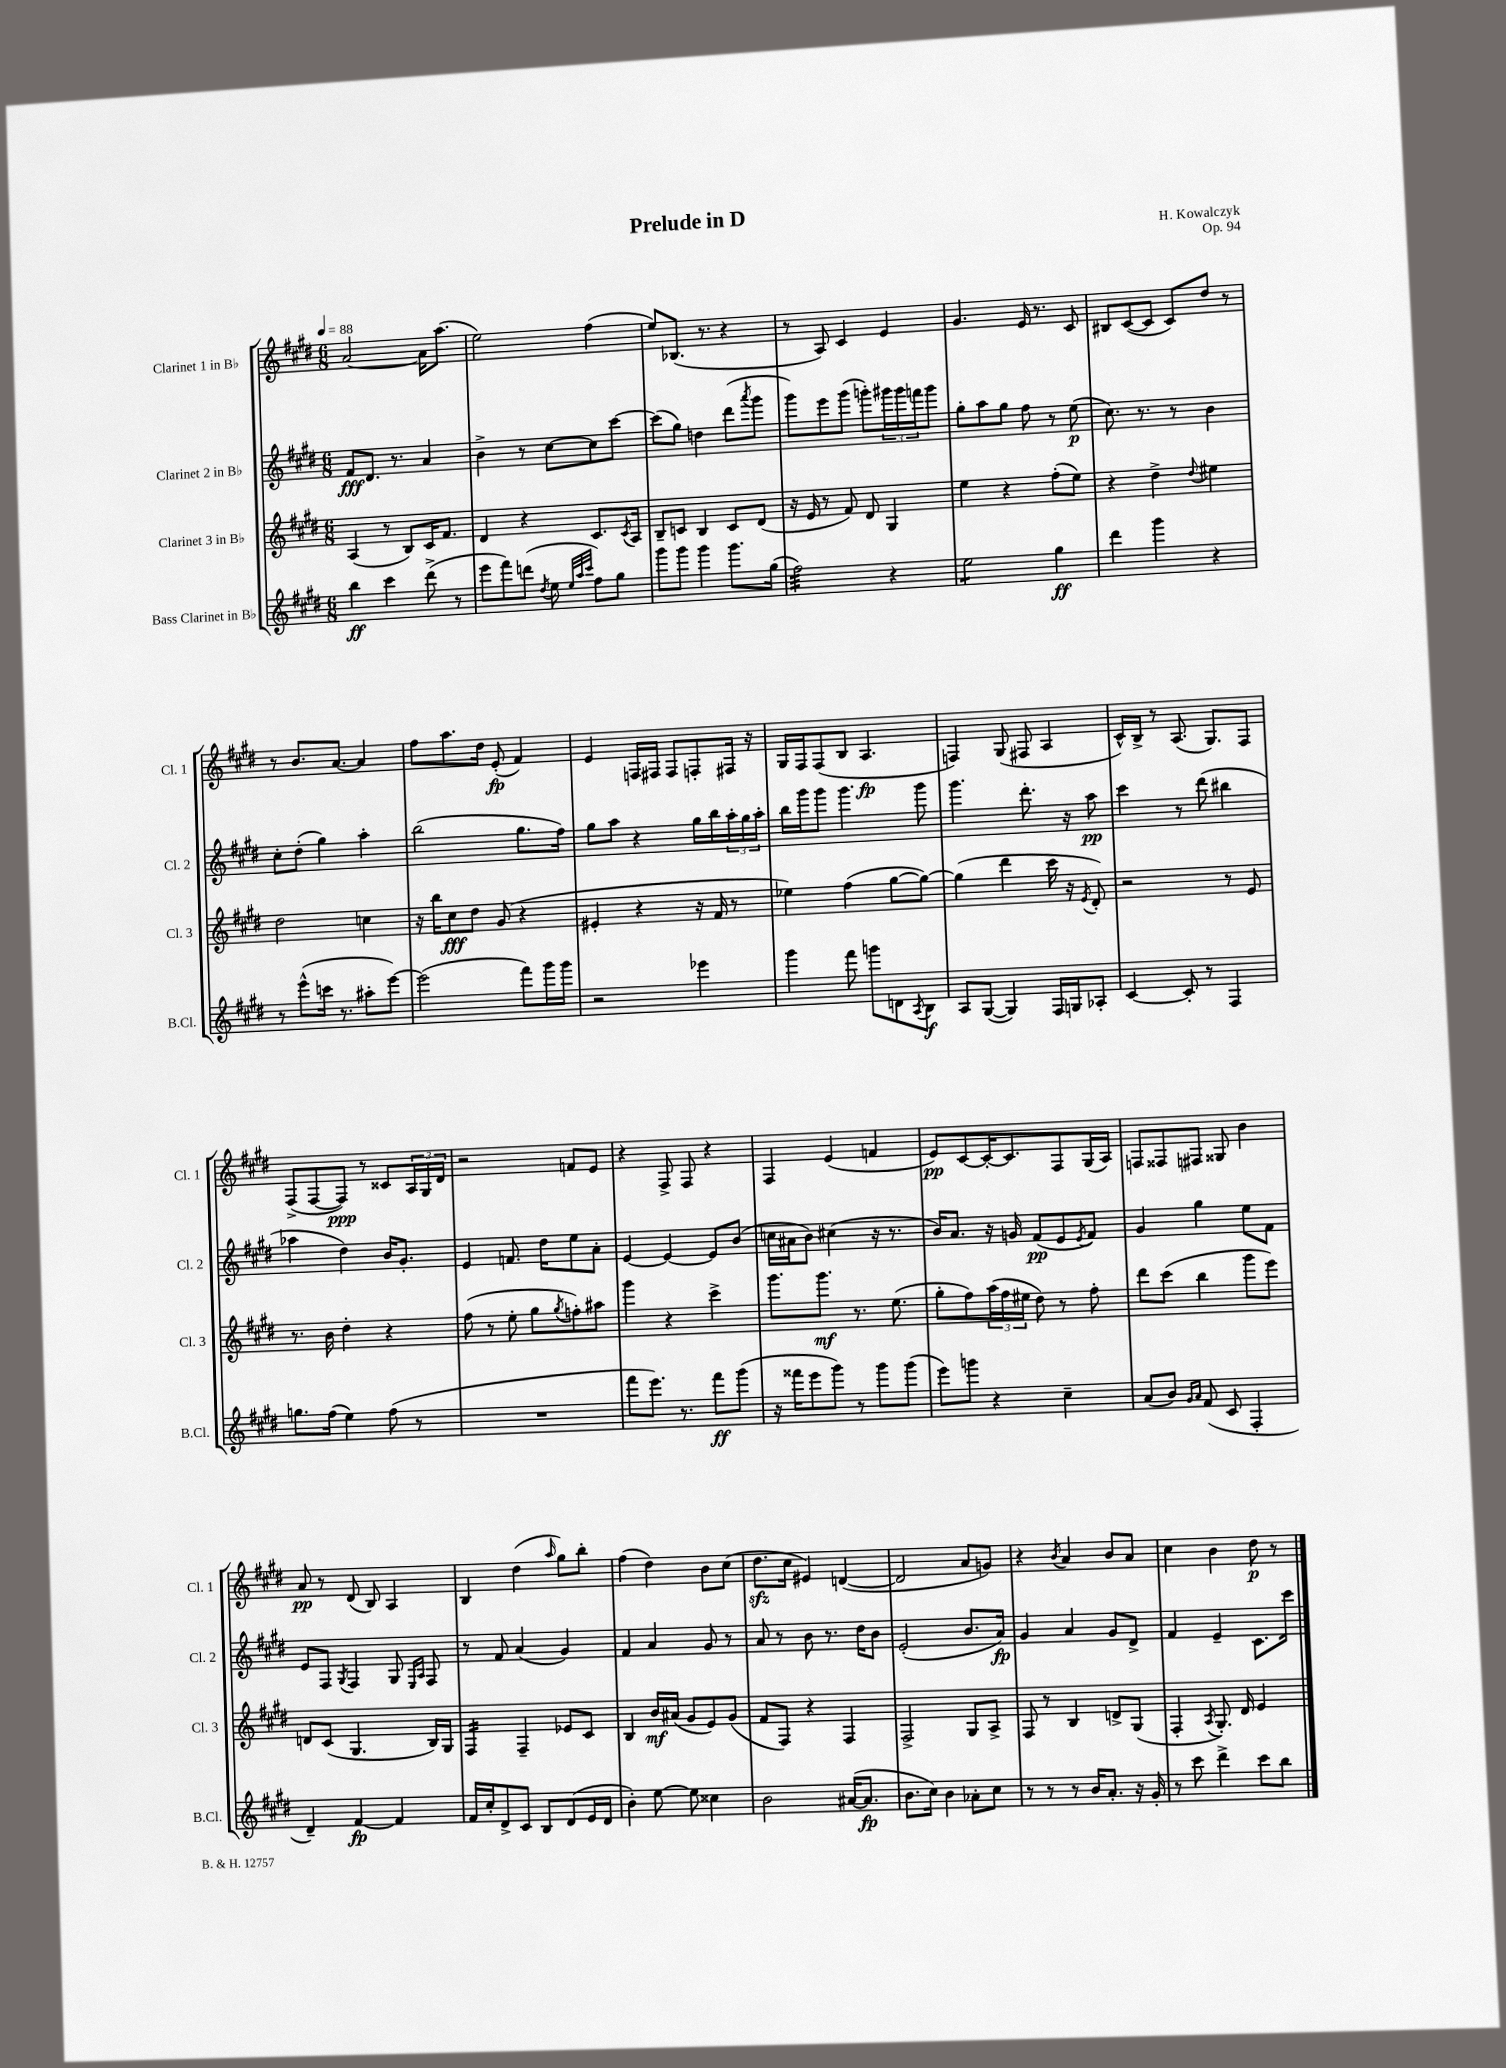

**kern	**kern	**kern	**kern
*staff4	*staff3	*staff2	*staff1
*clefG2	*clefG2	*clefG2	*clefG2
*k[f#c#g#d#]	*k[f#c#g#d#]	*k[f#c#g#d#]	*k[f#c#g#d#]
*M6/8	*M6/8	*M6/8	*M6/8
*MM88	*MM88	*MM88	*MM88
4bb	(4A	8f#	[2a
.	.	8.d#	.
4ccc#	8r	.	.
.	.	8.r	.
.	8B)	.	.
(8ddd#^	16c#	4a	16a]
.	8.f#	.	(8.aa
8r	.	.	.
=	=	=	=
8eee	4d#	4b^	2ee)
8fff#)	.	.	.
(8ddd	4r	8r	.
8qdd#	.	.	.
8ee	.	[8cc#	.
32qqee	.	.	.
32qqaa	.	.	.
32qqccc#	.	.	.
8ff#)	8.c#	8cc#]	(4ff#
8gg#	.	[8ccc#	.
.	8qc#	.	.
.	16A	.	.
=	=	=	=
8ggg#	8B~	(8ccc#]	8ee)
8ggg#	8c	8gg#)	(8.B-
4ggg#	4B	4dd	.
.	.	.	8.r
8.ggg#	8c	(8ddd#	4r
.	.	8qaaa	.
.	(8d#	8ggg#	.
(16gg#	.	.	.
=	=	=	=
2ff#)	16r	8ggg#)	8r
.	16e	.	.
.	8r	8eee	8A)
.	8f#)	(8ggg#	4c#
.	8d#	8ggg')	.
4r	4G#	24ggg#	4e
.	.	24ggg#	.
.	.	24fff	.
.	.	8ggg#	.
=	=	=	=
2ee	4ee	8gg#'	4.g#
.	.	8aa	.
.	4r	8gg#	.
.	.	8ff#	16e
.	.	.	8.r
4gg#	(8ff#'	8r	.
.	8ee)	(8ee	8c#
=	=	=	=
4ddd#	4r	8.cc#)	8B#
.	.	.	([8c#
.	.	8.r	.
4ggg#	4dd#^	.	8c#]
.	.	8r	8c#)
.	8qqdd#	.	.
4r	4ee#	4b	8dd#
.	.	.	8r
=	=	=	=
8r	2dd#	8cc#'	8r
(8eee^^	.	(8dd#'	8.b
16ccc	.	4gg#)	.
8.r	.	.	[8.a
8aa#'	4cc	4aa'	4a]
[8eee)	.	.	.
=	=	=	=
(2eee]	16r	(2bb	8ff#
.	16bb	.	.
.	8cc#	.	8.aa
.	8dd#	.	.
.	.	.	16dd#
.	(8g#	.	(8e'
8fff#)	4r	8.gg#	4f#)
16ggg#	.	.	.
16ggg#	.	16ff#)	.
=	=	=	=
2r	4e#'	8gg#	4e
.	.	8aa	.
.	4r	4r	16F
.	.	.	16F#
.	.	.	8F#
4eee-	16r	16gg#	8F'
.	16f#	16bb	.
.	8r	24aa'	16F#
.	.	24gg#	.
.	.	.	16r
.	.	24aa'	.
=	=	=	=
4ggg#	4ee-)	16bb	16G#
.	.	16ggg#	16F#
.	.	8ggg#	(8F#
8fff#	(4ff#	4.ggg#	8B
8ggg	.	.	4.A
8d	[8gg#	.	.
8qA	.	.	.
8B	8gg#_)	8ggg#	.
=	=	=	=
8A	(4gg#]	4.ggg#	4F)
([8G#	.	.	.
4G#])	4ddd#	.	(8G#
.	.	8.ddd#'	8F#
16F#	16ccc#	.	4A
16G	16r	16r	.
.	8qe	.	.
8A-'	8d#')	8aa	.
=	=	=	=
[4c#	2r	4ccc#	16c#^^)
.	.	.	16B^
.	.	.	8r
8c#']	.	8r	(8.A
8r	.	(8ddd#	.
.	.	.	8.G#)
4F#	8r	4bb#	.
.	8e	.	8F#
=	=	=	=
8.gg	8.r	4aa-	(8F#^
.	.	.	[8F#
(16ff#	16b	.	.
4ee)	4dd#'	4dd#)	8F#])
.	.	.	8r
(8ff#	4r	16b	8c##
.	.	8.g#'	.
8r	.	.	24A
.	.	.	24G#
.	.	.	24d#
=	=	=	=
2.r	(8ff#	4e	2r
.	8r	.	.
.	8ee'	8.f	.
.	8gg#	.	.
.	.	16dd#	.
.	8qgg#	.	.
.	8ff')	8ee	8f
.	8aa#	8a'	8e
=	=	=	=
8fff#	4ggg#	[4e	4r
8.eee)	.	.	.
.	4r	4e_	8F#^
8.r	.	.	.
.	.	.	8F#
8fff#	4ccc#^	8e]	4r
(8ggg#	.	(8b	.
=	=	=	=
16r	8.ggg#	16cc	4F#
16fff##	.	16a#	.
8eee	.	8b)	.
.	8.ggg#	.	.
8ggg#)	.	(4cc#	(4e
8r	8.r	.	.
8ggg#	.	16r	4f
.	(8.ee	8.r	.
(8ggg#	.	.	.
=	=	=	=
8eee)	8gg#'	16b)	8e)
.	.	8.a	.
8ggg	8ff#)	.	[8c#
4r	(24aa	16r	16c#'_
.	24ff#	.	.
.	.	16g	8.c#]
.	24ee#	.	.
.	8dd#)	(8f#	.
4cc#~	8r	8e	8F#
.	.	8qe	.
.	8ff#'	8f#)	(16G#
.	.	.	16A)
=	=	=	=
(8a	8ddd#	4g#	8F
8b)	(8ccc#	.	8F##
16qqg#	.	.	.
16qqa	.	.	.
(8f#	4bb	4gg#	8F#
8c#	.	.	8G##
4F#'	8ggg#	8ee	4b
.	8eee)	8f#	.
=	=	=	=
4d#~)	8d	8e	8a
.	(8c#	8F#	8r
.	.	8qG#	.
[4f#	4.G#	4F#	(8d#
.	.	.	8B)
4f#]	.	8G#	4A
.	.	16qqE	.
.	.	16qqA	.
.	16B)	8F#	.
.	16G#	.	.
=	=	=	=
16f#	4F#	8r	4B
16cc#'	.	.	.
8d#^	.	8f#	.
8c#	4F#~	(4a	(4dd#
8B	.	.	.
.	.	.	16qqaa
(8d#	8e-	4g#)	8gg#)
16e	8c#	.	8bb'
16d#	.	.	.
=	=	=	=
4b')	4B	4f#	(4ff#
[8ee	16b	4a	4dd#)
.	(16a#	.	.
8ee]	8g#	.	.
4cc##	8e)	8g#	8b
.	(8g#	8r	(8cc#
=	=	=	=
2b	8f#	8a	8.dd#
.	8F#)	8r	.
.	.	.	16cc#
.	4r	8b	4e#)
.	.	8.r	.
([16a#	4F#	.	([4d
8.a#]	.	16dd#	.
.	.	8b	.
=	=	=	=
8.b	2F#^	(2e'	2d]
16cc#)	.	.	.
4b	.	.	.
8a-'	8G#	8.b	8a
8cc#	8A^	.	8g)
.	.	16a)	.
=	=	=	=
8r	8F#	4g#	4r
8r	8r	.	.
.	.	.	8qb
8r	4B	4a	4a
16b	.	.	.
8.a'	.	.	.
.	8d^	8g#	8b
16r	(8G#	8d#^	8a
16g#'	.	.	.
=	=	=	=
8r	4F#'	4f#	4cc#
8ccc#	.	.	.
.	8qA	.	.
4ddd#^	8.G#')	4e~	4b
.	16d#	.	.
8ccc#	4e	8.c#	8dd#
8bb	.	.	8r
.	.	16ccc#	.
==	==	==	==
*-	*-	*-	*-
